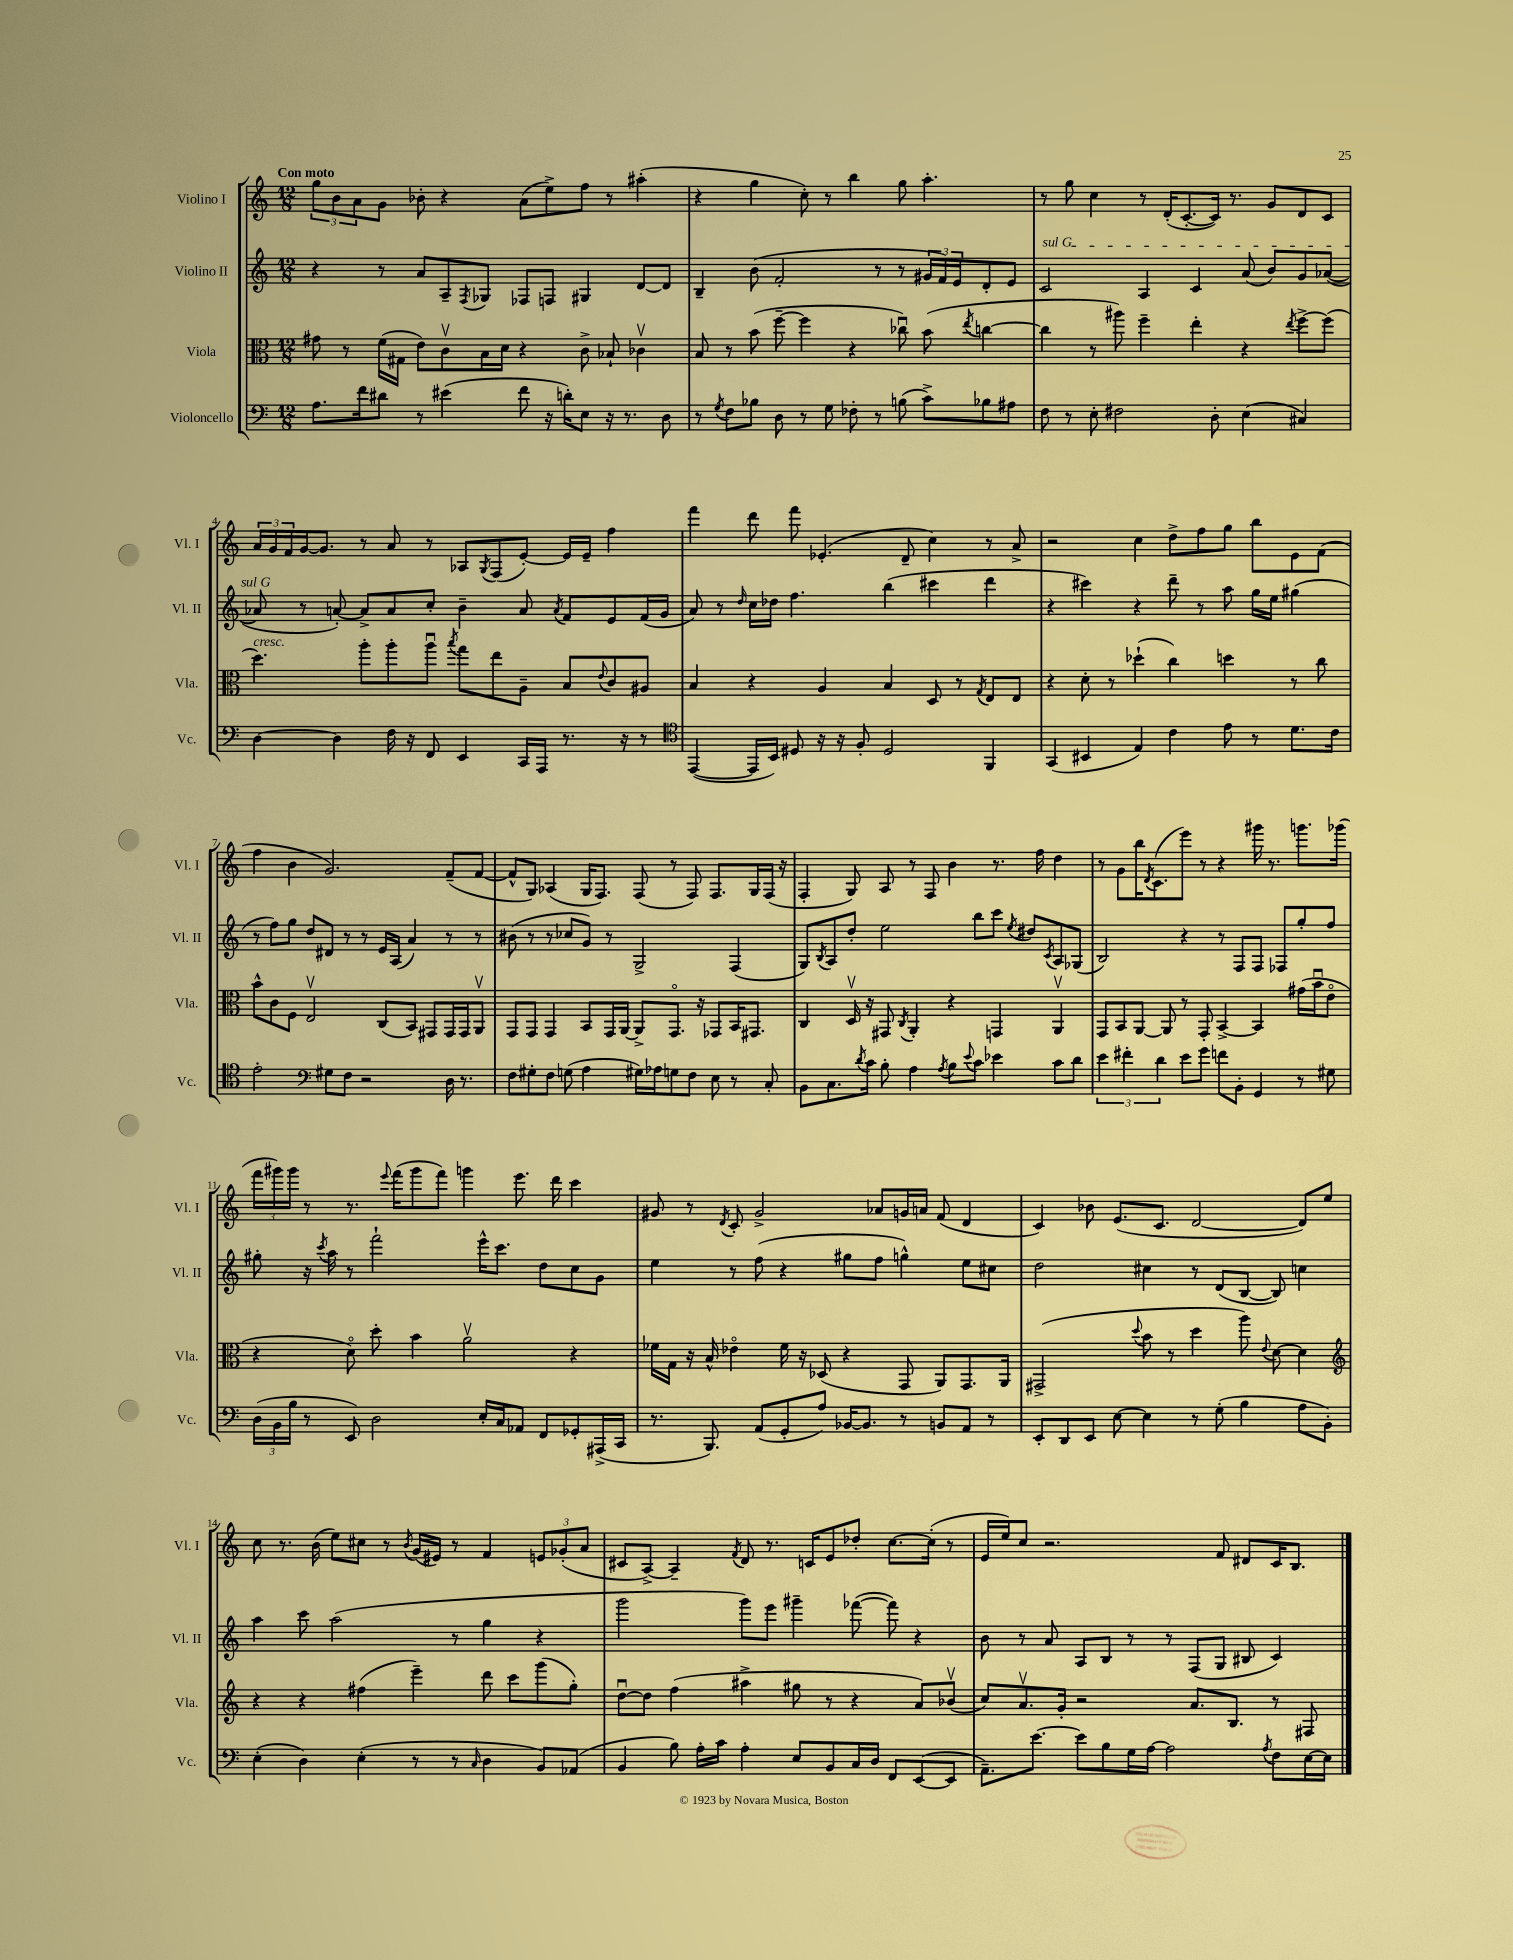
<<
\new StaffGroup <<
\new Staff = "s0" \with { instrumentName = "Violino I" shortInstrumentName = "Vl. I" } {
    \clef treble \key c \major \numericTimeSignature \time 12/8 \tempo "Con moto"
    \tuplet 3/2 { g''8 b'8 a'8 } g'8 bes'8-. r4 a'8( e''8->) f''8 r8 ais''4-.( |
    r4 g''4 c''8-.) r8 b''4 g''8 a''4.-. |
    r8 g''8 c''4 r8 d'16-.( c'8.~-. c'16) r8. g'8 d'8 c'8 |
    \tuplet 3/2 { a'16 g'16 f'16 } g'16~ g'8. r8 a'8 r8 aes8 \acciaccatura { g8 } f8( e'8~-.) e'16 e'16-- f''4 |
    f'''4 d'''8 f'''8 ees'4.-.( d'8-- c''4) r8 a'8-> |
    r2 c''4 d''8-> f''8 g''8 b''8 e'8 f'8( |
    f''4 b'4 g'2.) f'8--( f'8~ |
    f'8-^ g8) aes4( g16 f8.) f8( r8 f8) f8. g16 f16( r16 |
    f4-. g8) a8 r8 f8 b'4 r8. f''16 d''4 |
    r8 g'8 b''16 \acciaccatura { d'8 } c'8.( e'''8) r8 r4 gis'''16 r8. g'''8. ges'''16( |
    \tuplet 3/2 { f'''16 gis'''16) gis'''16 } r8 r8. \appoggiatura { e'''8 } f'''16( gis'''8 f'''8) g'''4 e'''8. d'''16 c'''4 |
    gis'8 r8 \acciaccatura { d'8 } c'8-. gis'2-> aes'8 g'16 a'16 f'8( d'4 |
    c'4) bes'8 e'8.( c'8. d'2~ d'8) e''8 |
    c''8 r8. b'16( e''8) cis''8 r8 \acciaccatura { b'8 } g'16( eis'16) r8 f'4 \tuplet 3/2 { e'8 ges'8-.( a'8 } |
    cis'8 a8~->) a4-- \acciaccatura { f'8 } d'8 r8. c'16 e'8 des''8-. c''8.~ c''16-.( r8 |
    e'16 e''16) c''8 r2. f'8 dis'8 c'16 b8. \bar "|." |
}
\new Staff = "s1" \with { instrumentName = "Violino II" shortInstrumentName = "Vl. II" } {
    \clef treble \key c \major \numericTimeSignature \time 12/8
    r4 r8 a'8 a8-- \acciaccatura { f8 } ges8 fes8 f8 gis4 d'8~ d'8 |
    b4-- b'8( f'2-. r8 r8 \tuplet 3/2 { gis'16 f'16) e'16 } d'8-. e'8 |
    \once \override TextSpanner.bound-details.left.text = \markup { \italic "sul G" } c'2\startTextSpan a4 c'4 a'8( b'8) g'8 aes'8~( |
    aes'8\stopTextSpan r8 a'8~-.) a'8-> a'8 c''8-. b'4-- a'8 \acciaccatura { a'8 } f'8 e'8 f'16( g'16 |
    a'8) r8 \grace { d''16 } c''16 des''16 f''4. b''4( cis'''4 d'''4 |
    r4 cis'''4) r4 d'''8-- r8 a''8 g''16 e''16 gis''4( |
    r8 f''8) g''8 d''8 dis'8 r8 r8 e'16 a16( a'4) r8 r8 |
    bis'8( r8 r8 ces''8 g'8) r8 g2-> f4( |
    g8) \acciaccatura { b8 } a8 d''8-. e''2 b''8 c'''8 \acciaccatura { e''8 } dis''8 \acciaccatura { c'8 } a8 ges8( |
    b2) r4 r8 f8 f8 fes8 g''8-. f''8 |
    gis''8-. r16 \acciaccatura { c'''8 } a''16 r8 f'''2-! e'''16-^ c'''8. d''8 c''8 g'8 |
    e''4 r8 f''8( r4 gis''8 f''8 g''4-^) e''8 cis''8 |
    d''2 cis''4 r8 d'8( b8~ b8) c''4 |
    a''4 c'''8 a''2( r8 g''4 r4 |
    g'''2 g'''8) e'''8 gis'''4-- fes'''8~( fes'''8) r4 |
    b'8 r8 a'8 a8 b8 r8 r8 f8( g8 bis8 c'4) \bar "|." |
}
\new Staff = "s2" \with { instrumentName = "Viola" shortInstrumentName = "Vla." } {
    \clef alto \key c \major \numericTimeSignature \time 12/8
    gis'8 r8 f'16( gis16 e'8) c'8\upbow b16 d'16 r4 c'8-> bes8-! ces'4\upbow |
    b8 r8 b'8( f''8~-- f''4 r4 ces''8\downbow) b'8( \acciaccatura { e''8 } c''4~ |
    c''4 r8 ais''8) f''4-- e''4-. r4 \acciaccatura { e''8 } f''8~-> f''8( |
    d''4.^\markup { \italic "cresc." }) a''8-. a''8-. a''8\downbow \acciaccatura { b''8 } g''8 e''8 a8-- b8 \appoggiatura { e'8 } c'8 ais8 |
    b4 r4 a4 b4 d8 r8 \acciaccatura { g8 } e8 e8 |
    r4 d'8-. r8 des''4-!( c''4) d''4 r8 c''8 |
    b'8-^ c'8 f8 e2\upbow c8( b,8) gis,8 gis,16 gis,16 a,8\upbow |
    g,8 g,8 g,4 b,8 g,16 a,16~ a,8-> g,8.\flageolet r16 ges,8 b,16 gis,8. |
    c4 d16\upbow r16 gis,8 \acciaccatura { c8 } a,4-. r4 g,4 a,4\upbow |
    g,8 b,8 a,8~ a,8 r8 g,8-. b,4~-> b,4 gis'16( b'16\downbow e'8\flageolet |
    r4 d'8\flageolet) d''8-. b'4 a'2\upbow r4 |
    fes'16 g16 r16 b16-^ ees'4\flageolet fes'16 r16 des8( r4 g,8 a,8) g,8. a,16 |
    gis,2->( \appoggiatura { d''8 } b'8 r8 d''4 a''8) \appoggiatura { e'8 } d'8~ d'4 |
    \clef treble r4 r4 fis''4( e'''4--) d'''8 c'''8 g'''8( g''8-.) |
    d''8~\downbow d''8 f''4( ais''4-> gis''8 r8 r4 a'8) bes'8\upbow( |
    c''8) a'8.\upbow g'16-. r2 a'8. b8. r8 fis8 \bar "|." |
}
\new Staff = "s3" \with { instrumentName = "Violoncello" shortInstrumentName = "Vc." } {
    \clef bass \key c \major \numericTimeSignature \time 12/8
    a8. f'16 dis'8 r8 eis'4( f'8 r16 d'16-.) e8 r16 r8. d8 |
    r8 \acciaccatura { g8 } f8 bes8 d8 r8 g8 fes8-. r8 b8( c'8->) bes8 ais8 |
    f8 r8 e8-. fis2 d8-. e4( cis4) |
    d4~ d4 f16 r16 f,8 e,4 c,16 a,,16 r8. r16 r8 |
    \clef tenor e,4~( e,16 b,16) dis8 r16 r16 f8-. dis2 f,4 |
    g,4( bis,4 e4) c'4 e'8 r8 d'8. c'16 |
    e'2-. \clef bass gis8 f8 r2 d16 r8. |
    f8 gis8-. f8 g8( a4 gis16) aes16 g8 f8 e8 r8 c8-. |
    b,8 c8. \acciaccatura { d'8 } c'16 b8-. a4 \acciaccatura { a8 } b8 \appoggiatura { e'8 } c'8 ees'4 c'8 d'8 |
    \tuplet 3/2 { e'4 fis'4-. d'4 } e'8 g'8 f'8 b,8-. g,4 r8 gis8 |
    \tuplet 3/2 { d16( b,16 b16 } r8 e,8) d2 e16-. c16 aes,8 f,8 ges,8-. ais,,16->( c,16 |
    r8. b,,8.) a,8( g,8-. a8) bes,16~ bes,8. r8 b,8 a,8 r8 |
    e,8-. d,8 e,8 e8~ e4 r8 g8-.( b4 a8 b,8-.) |
    e4-.( d4) e4-.( r8 r8 \grace { c16 } d4 b,8) aes,8( |
    b,4 b8) a16-. c'16 a4-. e8 b,8 c16 d16 f,8 e,8~( e,8 |
    a,8.--) e'8.~ e'8 b8 g16 a16~ a2 \acciaccatura { a8 } f8 e16~ e16 \bar "|." |
}
>>
>>
